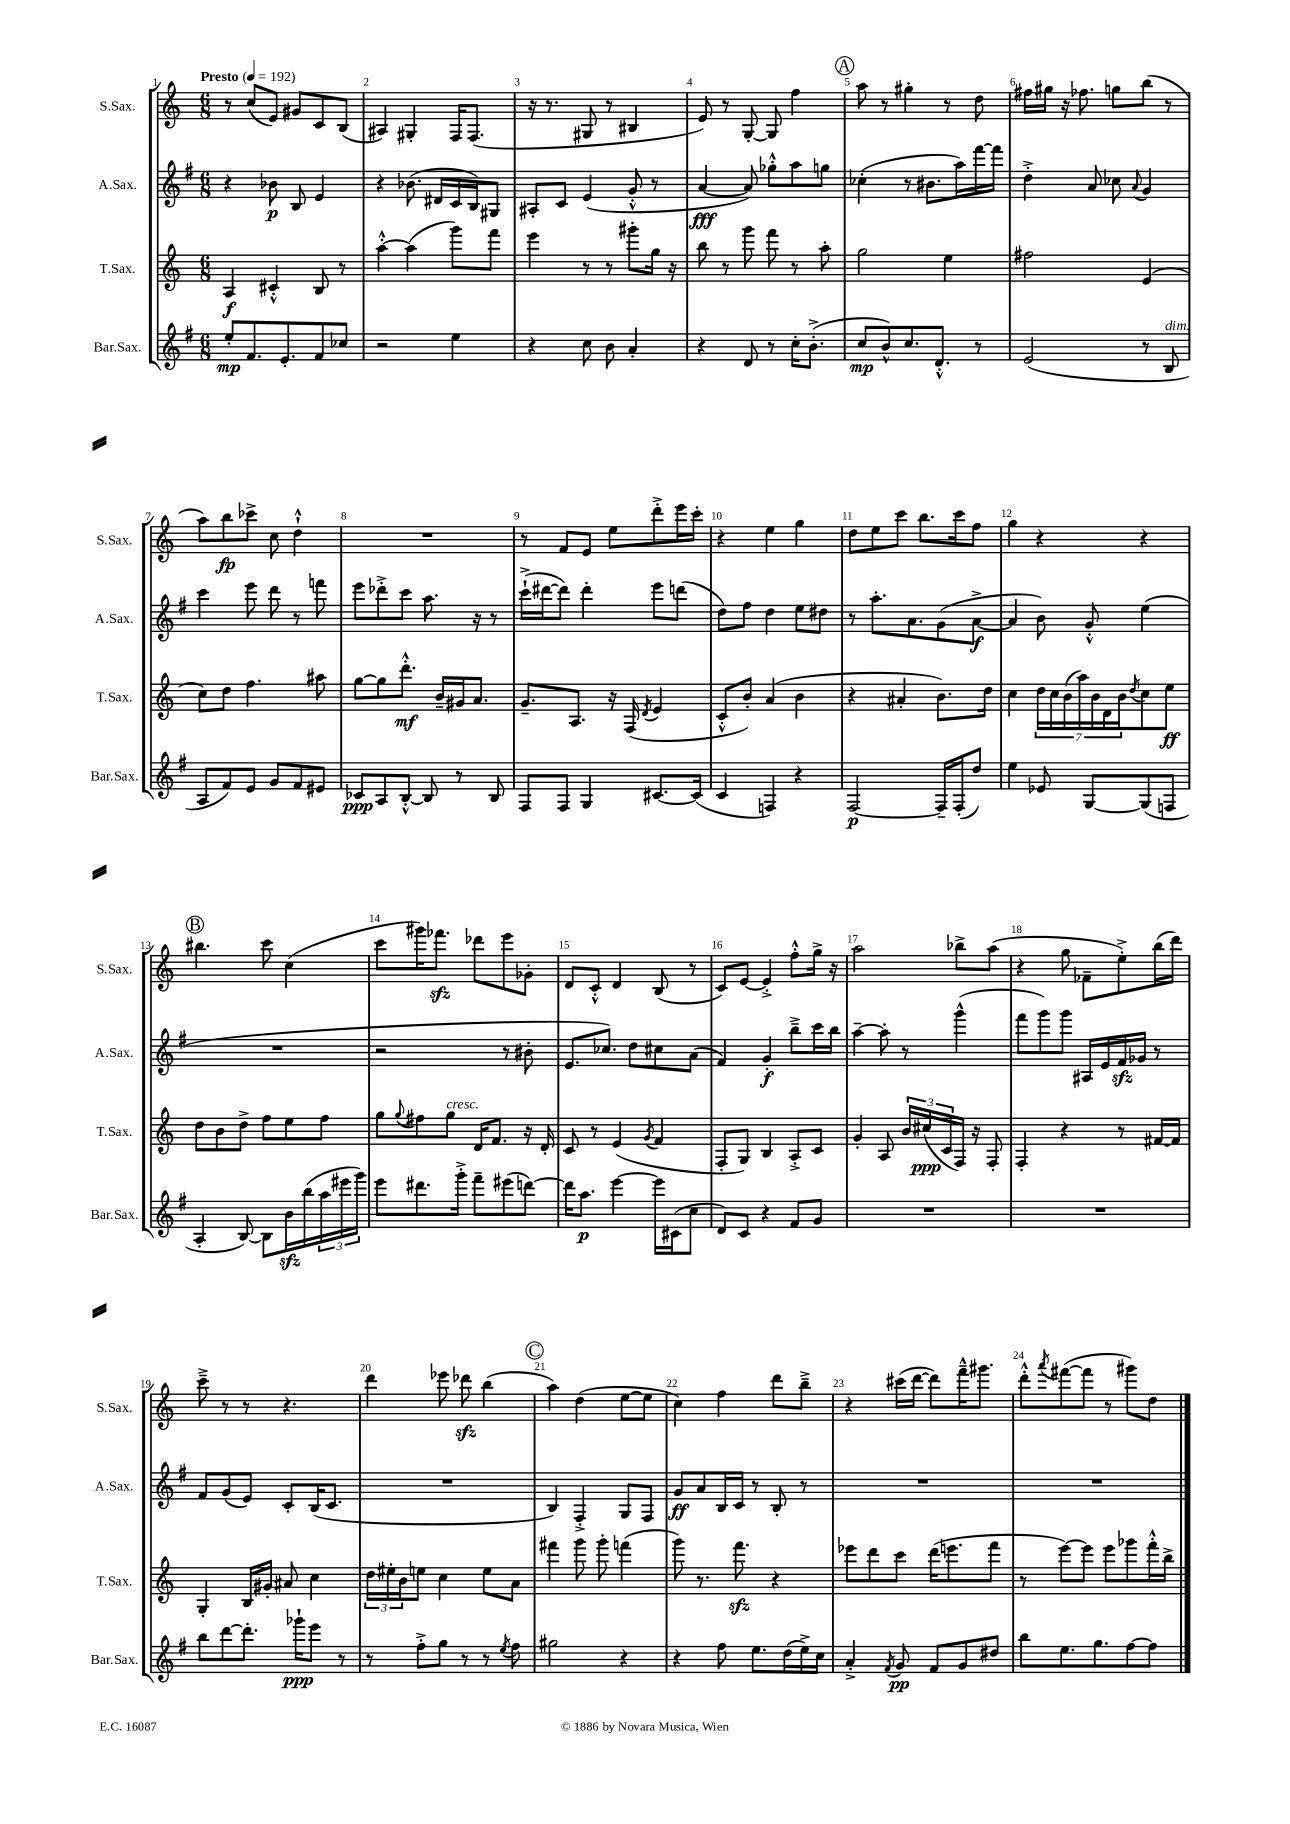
<<
\new StaffGroup <<
\new Staff = "s0" \with { instrumentName = "S.Sax." shortInstrumentName = "S.Sax." } {
    \clef treble \key c \major \numericTimeSignature \time 6/8 \tempo "Presto" 4 = 192
    r8 c''8( e'8) gis'8 c'8 b8( |
    ais4) gis4-. f16 f8.( |
    r16 r8. gis8 r8 bis4 |
    e'8) r8 g8~-. g8 f''4 |
    \mark \markup { \circle "A" } a''8 r8 gis''4-. r8 d''8 |
    fis''16 gis''16 r16 fes''8. g''8 b''8( r8 |
    a''8) b''8\fp ces'''8-> c''8 d''4-!-^ |
    R2. |
    r8 f'8 e'8 e''8 d'''8-.-> e'''16 c'''16-. |
    r4 e''4 g''4 |
    d''8 e''8 c'''8 b''8. c'''16 f''8 |
    g''4 r4 r4 |
    \mark \markup { \circle "B" } bis''4. c'''8 c''4( |
    c'''8 gis'''16) fes'''8.\sfz des'''8 e'''8 ges'8-. |
    d'8 c'8-.-^ d'4 b8( r8 |
    c'8) e'8~ e'4-.-> f''8-.-^ g''16-> r16 |
    a''2 bes''8-> a''8( |
    r4 g''8 fes'8-- e''8-.->) b''16( d'''16) |
    c'''8---> r8 r8 r4. |
    d'''4 ees'''8 des'''8\sfz b''4( |
    \mark \markup { \circle "C" } a''4) d''4( e''8~ e''8 |
    c''4) f''4 d'''8 b''8---> |
    r4 cis'''16( d'''16~ d'''8) f'''16---^ gis'''8. |
    d'''8-.-^ \acciaccatura { a'''8 } fis'''8~( fis'''8 r8 gis'''8) d''8 \bar "|." |
}
\new Staff = "s1" \with { instrumentName = "A.Sax." shortInstrumentName = "A.Sax." } {
    \clef treble \key g \major \numericTimeSignature \time 6/8
    r4 bes'8\p b8 e'4 |
    r4 bes'8.( dis'16 c'16 b16) gis8 |
    ais8-. c'8 e'4( g'8-.-^ r8 |
    a'4~\fff a'8) ges''8-.-^ a''8 g''8 |
    \mark \markup { \circle "A" } ces''4-.( r8 bis'8. a''16) fis'''16~ fis'''16 |
    d''4-.-> a'8 ces''8 \appoggiatura { a'8 } g'4 |
    c'''4 e'''8 d'''8 r8 f'''8 |
    e'''8 des'''8-.-> c'''8 a''8. r16 r8 |
    c'''16-!->( dis'''16~ dis'''8) dis'''4-. e'''8 d'''8( |
    d''8) fis''8 d''4 e''8 dis''8 |
    r8 a''8.-. a'8. g'8( a'8~->\f |
    a'4 b'8) g'8-.-^ e''4( |
    \mark \markup { \circle "B" } R2. |
    r2 r8 bis'8-. |
    e'8. ces''8.) d''8 cis''8 a'8( |
    fis'4) g'4-.\f b''8---> c'''16 b''16 |
    a''4~-- a''8-. r8 g'''4-^( |
    fis'''8 g'''8) g'''8 ais16 e'16 fis'16\sfz ges'16 r8 |
    fis'8 g'8( e'8) c'8-. b16( c'8. |
    R2. |
    \mark \markup { \circle "C" } b4) fis4-.-> g8 fis8 |
    g'8\ff a'8 b16 c'16 r8 b8-. r8 |
    R2. |
    R2. \bar "|." |
}
\new Staff = "s2" \with { instrumentName = "T.Sax." shortInstrumentName = "T.Sax." } {
    \clef treble \key c \major \numericTimeSignature \time 6/8
    a4\f cis'4-.-^ b8 r8 |
    a''4~-.-^ a''4( g'''8) f'''8 |
    e'''4 r8 r8 gis'''8-. g''16 r16 |
    b''8 r8 g'''8 f'''8 r8 a''8-. |
    \mark \markup { \circle "A" } g''2 e''4 |
    fis''2 e'4( |
    c''8) d''8 f''4. ais''8 |
    g''8~ g''8 d'''8.-.-^\mf b'16-- gis'16 a'8. |
    g'8.-- a8. r16 f16( \acciaccatura { d'8 } e'4 |
    c'8-.-^ b'8-.) a'4( b'4 |
    r4 ais'4-. b'8.) d''16 |
    c''4 \tuplet 7/4 { d''16 c''16 b'16( a''16) b'16 d'16 b'16 } \acciaccatura { d''8 } c''8 e''8\ff |
    \mark \markup { \circle "B" } d''8 b'8 d''8-> f''8 e''8 f''8 |
    g''8 \appoggiatura { g''8 } fis''8 g''8^\markup { \italic "cresc." } d'16 f'8. r16 d'16-. |
    c'8 r8 e'4( \acciaccatura { g'8 } f'4 |
    f8-. g8) b4 a8-.-> c'8 |
    g'4-. a8 \tuplet 3/2 { b'16 cis''16\ppp( c'16 } f16) r16 f8-. |
    f4-. r4 r8 fis'16~ fis'16 |
    g4-. b16 gis'16-. ais'8 c''4 |
    \tuplet 3/2 { d''16 eis''16-. b'16 } e''8 c''4 e''8 a'8 |
    \mark \markup { \circle "C" } fis'''4 g'''8 g'''8-. f'''4( |
    g'''8) r8. f'''8.\sfz r4 |
    ees'''8 d'''8 c'''8 d'''16( e'''8. f'''8 |
    r8 e'''8~) e'''8 e'''8 ges'''8 f'''16-.-^ b''16-> \bar "|." |
}
\new Staff = "s3" \with { instrumentName = "Bar.Sax." shortInstrumentName = "Bar.Sax." } {
    \clef treble \key g \major \numericTimeSignature \time 6/8
    e''8-.\mp fis'8. e'8.-. fis'8 ces''8 |
    r2 e''4 |
    r4 c''8 b'8 a'4-. |
    r4 d'8 r8 c''16-. b'8.-.->( |
    \mark \markup { \circle "A" } c''8\mp b'8-^) c''8. d'8.-.-^ r8 |
    e'2( r8 b8^\markup { \italic "dim." } |
    a8 fis'8) e'8 g'8 fis'8 eis'8 |
    ces'8\ppp a8 b8~-.-^ b8 r8 b8 |
    fis8 fis8 g4 cis'8.~ cis'16( |
    c'4 f4) r4 |
    fis2~\p fis16-- fis16-.( d''8) |
    e''4 ees'8 g8~ g8( f8 |
    \mark \markup { \circle "B" } a4-. b8~) b8 b'16\sfz b''16( \tuplet 3/2 { a''16 eis'''16 g'''16) } |
    e'''8 dis'''8. g'''16-.-> fis'''8-- eis'''8( d'''8~) |
    d'''16 a''8.\p e'''4~ e'''16 cis'16( c''8 |
    d'8) c'8 r4 fis'8 g'8 |
    R2. |
    R2. |
    b''8 d'''8~ d'''8.-. ges'''16-!\ppp e'''8 r8 |
    r8 fis''8-.-> g''8 r8 r8 \acciaccatura { e''8 } fis''8 |
    \mark \markup { \circle "C" } gis''2 r4 |
    r4 fis''8 e''8. d''16( e''16->) c''16 |
    a'4-.-> \acciaccatura { fis'8 } g'8\pp fis'8 g'8 dis''8 |
    b''8 e''8. g''8. fis''8~ fis''8 \bar "|." |
}
>>
>>
\layout { \context { \Score \override BarNumber.break-visibility = ##(#f #t #t) barNumberVisibility = #all-bar-numbers-visible } }
